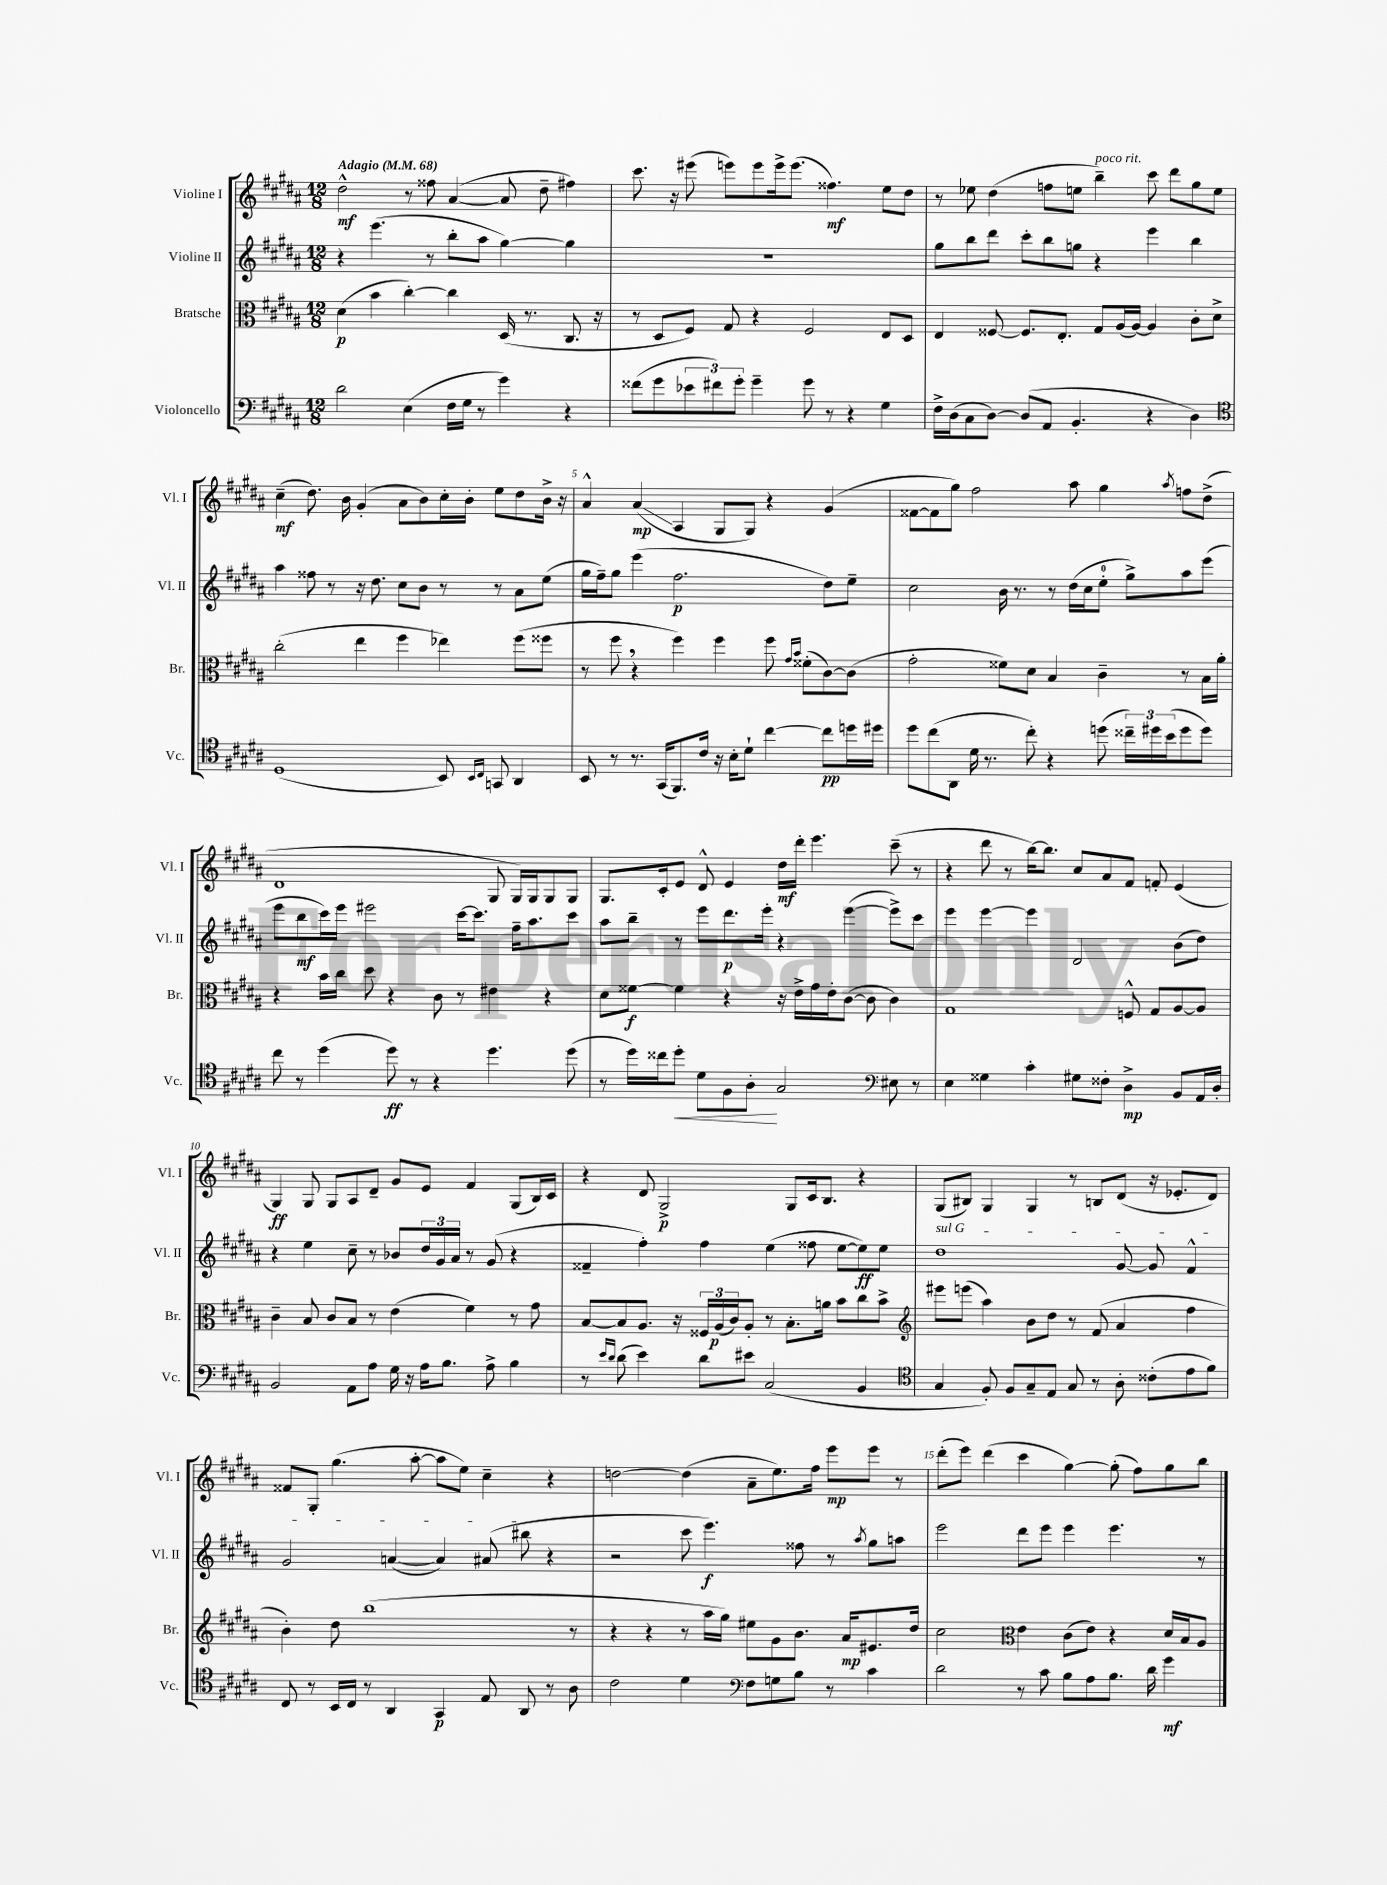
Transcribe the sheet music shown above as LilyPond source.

<<
\new StaffGroup <<
\new Staff = "s0" \with { instrumentName = "Violine I" shortInstrumentName = "Vl. I" } {
    \clef treble \key b \major \numericTimeSignature \time 12/8 \tempo "Adagio" 4 = 68
    dis''2-^\mf r8 fisis''8 ais'4~( ais'8 dis''8-- fis''4) |
    cis'''8. r16 eis'''8( e'''8) e'''8 e'''16-> e'''8.( fisis''4.\mf) e''8 dis''8 |
    r8 ees''8 dis''4( f''8 e''8 b''4--^\markup { \italic "poco rit." }) cis'''8 dis'''8 gis''8 e''8 |
    cis''4--\mf( dis''8.) b'16 gis'4-.( ais'8 b'8) cis''16-. b'16-. e''8 dis''8 b'16-> r16 |
    ais'4-^ ais'4\glissando\mp( ais4 gis8 gis8) r4 gis'4( |
    fisis'8~ fisis'8 gis''8) fis''2 ais''8 gis''4 \acciaccatura { ais''8 } f''8 dis''8->( |
    dis'1 gis8 gis16) gis16 gis8 gis8 |
    gis8. cis'16-. e'8 dis'8-^ e'4 dis''16\mf dis'''16-. e'''4. cis'''8--( r8 |
    r4 dis'''8 r8 b''16~) b''8. cis''8 ais'8 fis'8 f'8-. e'4( |
    gis4\ff) gis8 gis8 ais8 dis'8-- gis'8 e'8 fis'4 gis8( b16) cis'16 |
    r4 dis'8 gis2->\p gis8 cis'16 b8. r4 |
    gis8( bis8) gis4 gis4 r8 b8 dis'8( r16 ees'8.-. dis'8) |
    fisis'8 gis8-. gis''4.( ais''8~-. ais''8 e''8) cis''4-- r4 |
    d''2~ d''4( ais'8-- e''8.) fis''16 e'''8\mp e'''8 r8 |
    dis'''8-.( e'''8) dis'''4( cis'''4 gis''4~) gis''8-.( fis''8) gis''8 b''8 \bar "|." |
}
\new Staff = "s1" \with { instrumentName = "Violine II" shortInstrumentName = "Vl. II" } {
    \clef treble \key b \major \numericTimeSignature \time 12/8
    r4 e'''4.( r8 b''8-. ais''8 gis''4~) gis''4 |
    R1. |
    gis''8 b''8 dis'''8 cis'''8-. b''8 g''8 r4 e'''4 b''4 |
    ais''4 fisis''8 r8 r16 dis''8. cis''8 b'8 r8 r8 ais'8 e''8( |
    gis''16 fis''16--) gis''8 e'''4( fis''2.\p dis''8) e''8-- |
    cis''2 b'16 r8. r8 dis''16( cis''16 e''8-0-. gis''8->) ais''8 e'''8( |
    e'''8 b''8\mf cis'''16) e'''16 eis'''2 cis'''16~ cis'''8. fis''16-- ais''8. cis'''8 |
    ais''8 b''8-- r8 e'''8 dis'''8.\p e'''16-. r4 e'''4~( e'''8->) cis'''8 |
    e'''4 e'''4~ e'''4 dis'2 b'8( dis''8) |
    r4 e''4 cis''8-- r8 bes'8 \tuplet 3/2 { dis''16 gis'16 ais'16 } r8 gis'8( r4 |
    fisis'4-- fis''4-.) fis''4 e''4( fisis''8 e''8~ e''8\ff) e''8 |
    \once \override TextSpanner.bound-details.left.text = \markup { \italic "sul G" } dis''1\startTextSpan gis'8~ gis'8 fis'4-^ |
    gis'2 a'4~( a'4) ais'8( bis''8\stopTextSpan r4 |
    r2 cis'''8 e'''4.\f) fisis''8 r8 \acciaccatura { ais''8 } gis''8 a''8 |
    e'''2 dis'''8 e'''8 e'''4 e'''4. r8 \bar "|." |
}
\new Staff = "s2" \with { instrumentName = "Bratsche" shortInstrumentName = "Br." } {
    \clef alto \key b \major \numericTimeSignature \time 12/8
    dis'4\p( b'4 cis''4~-.) cis''4 dis16( r8. cis8. r16 |
    r8 dis8 fis8) gis8 r4 fis2 e8 dis8 |
    e4 fisis8~ fisis8. e8.-. gis8 ais16( ais16~) ais4 cis'8-. dis'8-> |
    cis''2-.( e''4 fis''4 ees''4) fis''8( fisis''8 |
    r8 fis''8 \breathe r4 fis''4) fis''4 fis''8 \grace { gis'16 b'16 } fisis'8-.( cis'8~) cis'8( |
    gis'2-. fisis'8) dis'8 b4 cis'4-- r8 b16 ais'16-. |
    r4 b'16 cis''16 dis''8 r4 cis'8 r8 eis'4 r4 |
    dis'8 fisis'8~\f fisis'4 r4 r16 e'16-> gis'16 e'16-. cis'8~( cis'8 cis'4) |
    gis1 f8-^ gis8 ais8~ ais8 |
    cis'4-- b8 cis'8 b8 r8 e'4( fis'4) r8 gis'8 |
    b8~ b8 ais8. r16 \tuplet 3/2 { fisis16 ais16\p( cis'16) } ais8-. r8 b8.-. a'16 b'8 cis''8 b'8-> |
    \clef treble eis'''8 e'''8( ais''4) b'8 dis''8 r8 fis'8( ais'4 fis''4 |
    b'4-.) dis''8 b''1( r8 |
    r4 r4 r8 ais''16 gis''16) eis''8 gis'8 b'8. ais'16\mp eis'8. dis''16 |
    cis''2 \clef alto e'4 cis'8( e'8) r4 dis'16 b16 ais8 \bar "|." |
}
\new Staff = "s3" \with { instrumentName = "Violoncello" shortInstrumentName = "Vc." } {
    \clef bass \key b \major \numericTimeSignature \time 12/8
    dis'2 e4( fis16 gis16 r8 gis'4) r4 |
    fisis'8( gis'8 \tuplet 3/2 { ees'8 fis'8) gis'8-. } gis'4-- gis'8 r8 r4 gis4 |
    fis16-> dis16( cis8 dis8~) dis8( ais,8 b,4.-. r4 dis4) |
    \clef tenor dis1( b,8) \grace { b,16 cis16 } g,8 ais,4 |
    b,8 r8 r8. gis,16( fis,8.) cis'16 r16 b16-. dis'8-! cis''4~ cis''8\pp d''16 dis''16 |
    dis''8 cis''8( ais,8 dis'16 r8. cis''8-.) r4 d''8( \tuplet 3/2 { cisis''16--) dis''16 b'16( } dis''8 dis''8) |
    cis''8 r8 dis''4( dis''8\ff) r8 r4 dis''4. dis''8( |
    r8 dis''16) cisis''16 dis''8-.\< dis'8 fis8 ais8-.\! gis2 \clef bass eis8 r8 |
    e4 gisis4 cis'4-. gis8 fisis8-. dis4->\mp b,8 ais,16 dis16-. |
    b,2 ais,8 ais8 gis16 r16 ais16 b8. ais8-> b4 |
    r8 \grace { e'16 dis'16 } dis'8( e'4) dis'8 eis'8 cis2( b,4 |
    \clef tenor gis4 fis8-.) fis8 gis8-- e8 gis8 r8 ais8-. cisis'8-.( e'8 fis'8) |
    cis8 r8 b,16 cis16 r8 ais,4 gis,4\p e8 ais,8 r8 ais8 |
    cis'2 dis'4 \clef bass fis8 g8 b8 r8 cis'4 |
    dis'2 r8 cis'8 b8 ais8 b8. dis'16 gis'4\mf \bar "|." |
}
>>
>>
\layout { \context { \Score \override BarNumber.break-visibility = ##(#f #t #t) barNumberVisibility = #(every-nth-bar-number-visible 5) } }
